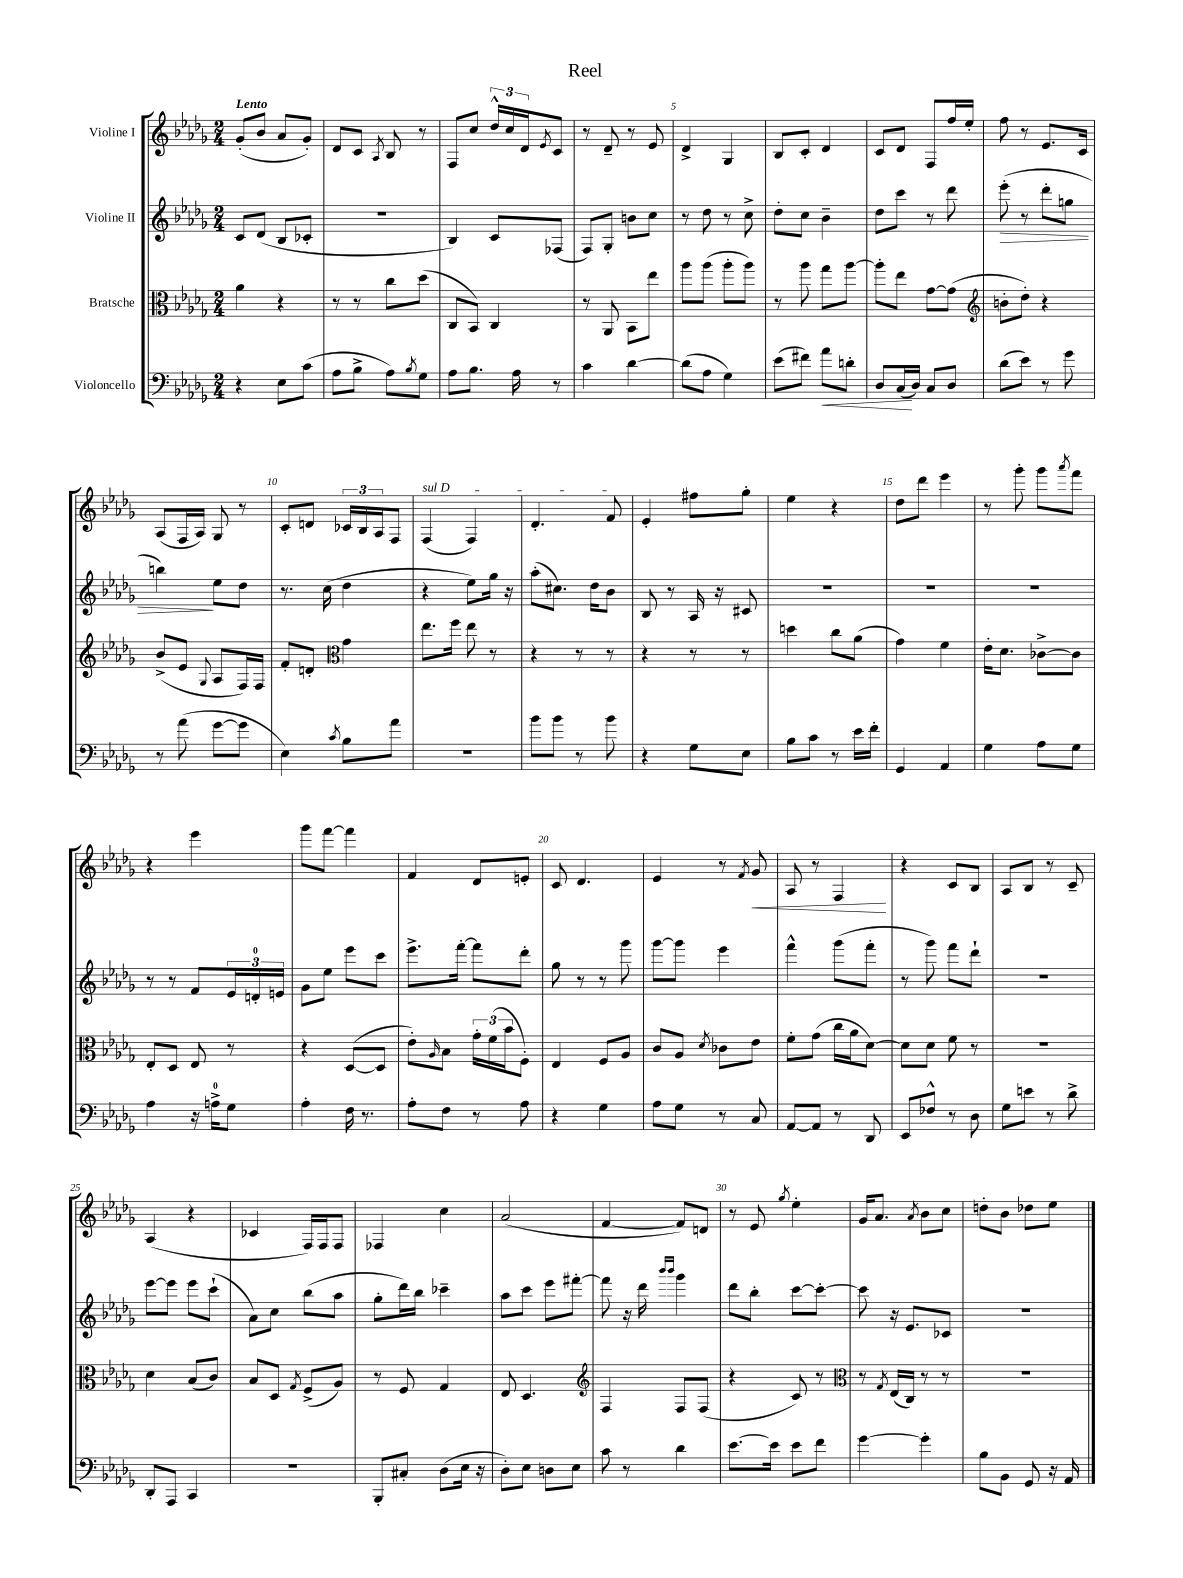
\header { title = "Reel" }
<<
\new StaffGroup <<
\new Staff = "s0" \with { instrumentName = "Violine I" } {
    \clef treble \key des \major \numericTimeSignature \time 2/4 \tempo "Lento"
    ges'8-.( bes'8 aes'8 ges'8-.) |
    des'8 c'8 \acciaccatura { aes8 } bes8 r8 |
    f8 c''8 \tuplet 3/2 { des''16-^ c''16 des'16 } \acciaccatura { ees'8 } c'8 |
    r8 des'8-- r8 ees'8 |
    des'4-> ges4 |
    bes8 c'8-. des'4 |
    c'8 des'8 f8 f''16 ees''16-. |
    f''8 r8 ees'8. c'16 |
    aes8( f16 aes16) ges8 r8 |
    c'8-. d'8 \tuplet 3/2 { ces'16 bes16 aes16 } f8 |
    \once \override TextSpanner.bound-details.left.text = \markup { \italic "sul D" } f4\startTextSpan( f4) |
    des'4.-. f'8\stopTextSpan |
    ees'4-. fis''8 ges''8-. |
    ees''4 r4 |
    des''8 des'''8 ees'''4 |
    r8 ges'''8-. ges'''8 \acciaccatura { aes'''8 } f'''8 |
    r4 ees'''4 |
    ges'''8 f'''8~ f'''4 |
    f'4 des'8 e'8-. |
    c'8 des'4. |
    ees'4 r8 \acciaccatura { f'8 } ges'8\< |
    aes8 r8 f4\! |
    r4 c'8 bes8 |
    aes8 bes8 r8 c'8-- |
    aes4( r4 |
    ces'4 f16) f16 f8 |
    fes4 c''4 |
    aes'2( |
    f'4~ f'8) d'8 |
    r8 ees'8 \acciaccatura { ges''8 } ees''4-. |
    ges'16 aes'8. \acciaccatura { aes'8 } bes'8 c''8 |
    d''8-. bes'8 des''8 ees''8 \bar "|." |
}
\new Staff = "s1" \with { instrumentName = "Violine II" } {
    \clef treble \key des \major \numericTimeSignature \time 2/4
    c'8 des'8( bes8 ces'8-. |
    r2 |
    bes4) c'8 fes8( |
    f8) ges8-. b'8 c''8 |
    r8 des''8 r8 c''8-> |
    des''8-. c''8 bes'4-- |
    des''8 c'''8 r8 des'''8 |
    ees'''8-.\>( r8 des'''8-. g''8 |
    b''4\!) ees''8 des''8 |
    r8. c''16( des''4 |
    r4 ees''8) ges''16 r16 |
    aes''8-.( cis''8.) des''16 bes'8 |
    bes8 r8 aes16 r16 cis'8 |
    R2 |
    R2 |
    R2 |
    r8 r8 f'8 \tuplet 3/2 { ees'16 d'16-0-. e'16 } |
    ges'8 ees''8 ees'''8 c'''8 |
    ees'''8.-> f'''16~-. f'''8 des'''8-. |
    ges''8 r8 r8 ges'''8 |
    ges'''8~ ges'''8 ees'''4 |
    f'''4-^ ges'''8( f'''8-. |
    r8 ges'''8) f'''8 des'''8-! |
    R2 |
    ees'''8~ ees'''8 ees'''8 c'''8-!( |
    aes'8) c''8 bes''8( aes''8 |
    ges''8-. des'''16) bes''16 ces'''4-- |
    aes''8 c'''8 ees'''8 fis'''8~-. |
    fis'''8 r16 des'''16 \grace { bes'''16 bes'''16 } ges'''4 |
    des'''8 bes''8-. c'''8~ c'''8~-. |
    c'''8 r16 ees'8. ces'8 |
    R2 \bar "|." |
}
\new Staff = "s2" \with { instrumentName = "Bratsche" } {
    \clef alto \key des \major \numericTimeSignature \time 2/4
    aes'4 r4 |
    r8 r8 c''8 des''8( |
    c8 bes,8) c4 |
    r8 aes,8 bes,8 ees''8 |
    aes''8 aes''8( aes''8-. aes''8) |
    r8 aes''8 ges''8 aes''8~ |
    aes''8-. ees''8 ges'8~ ges'8( |
    \clef treble b'8-. des''8-.) r4 |
    bes'8->( ees'8 \appoggiatura { ges8 } aes8 f16) f16 |
    f'8-. d'8-. \clef alto ges'4 |
    ees''8. f''16 ees''8 r8 |
    r4 r8 r8 |
    r4 r8 r8 |
    d''4 c''8 aes'8( |
    ges'4) f'4 |
    ees'16-. des'8. ces'8~-> ces'8 |
    ees8-. des8 ees8 r8 |
    r4 des8~( des8 |
    ees'8-.) \grace { aes16 } bes8 \tuplet 3/2 { ges'16-. f'16( bes'16 } f8-.) |
    ees4 f8 aes8 |
    c'8 aes8 \acciaccatura { des'8 } ces'8 ees'8 |
    f'8-. ges'8( c''16 aes'16 des'8~) |
    des'8 des'8 f'8 r8 |
    R2 |
    des'4 bes8( c'8) |
    bes8 des8 \acciaccatura { ges8 } f8->( aes8) |
    r8 f8 ges4 |
    ees8 des4. |
    \clef treble f4 f8 f8( |
    r4 c'8) r8 |
    \clef alto r8 \acciaccatura { ges8 } ees16( c16) r8 r8 |
    R2 \bar "|." |
}
\new Staff = "s3" \with { instrumentName = "Violoncello" } {
    \clef bass \key des \major \numericTimeSignature \time 2/4
    r4 ees8 c'8( |
    aes8 bes8-> aes8) \acciaccatura { bes8 } ges8 |
    aes8 bes8. aes16 r8 |
    c'4 des'4~ |
    des'8( aes8 ges4) |
    ees'8( fis'8) aes'8\< d'8-. |
    des8 c16\!( des16) c8 des8 |
    des'8( ees'8) r8 ges'8 |
    r8 aes'8( ges'8~ ges'8 |
    ees4) \acciaccatura { c'8 } bes8 aes'8 |
    R2 |
    bes'8 bes'8 r8 bes'8 |
    r4 ges8 ees8 |
    bes8 c'8 r8 ees'16 f'16-. |
    ges,4 aes,4 |
    ges4 aes8 ges8 |
    aes4 r16 a16-0-> ges8 |
    aes4-. f16 r8. |
    aes8-. f8 r8 aes8 |
    r4 ges4 |
    aes8 ges8 r8 c8 |
    aes,8~ aes,8 r8 des,8 |
    ees,8 fes8-^ r8 des8 |
    ges8 e'8 r8 des'8-> |
    des,8-. aes,,8 c,4 |
    r2 |
    bes,,8-. cis8-. des8( ees16 r16 |
    des8-.) ees8 d8 ees8 |
    c'8 r8 des'4 |
    ees'8.~ ees'16 ees'8 f'8 |
    ges'4~ ges'4-. |
    bes8 bes,8 ges,8 r16 aes,16 \bar "|." |
}
>>
>>
\layout { \context { \Score \override BarNumber.break-visibility = ##(#f #t #t) barNumberVisibility = #(every-nth-bar-number-visible 5) } }
